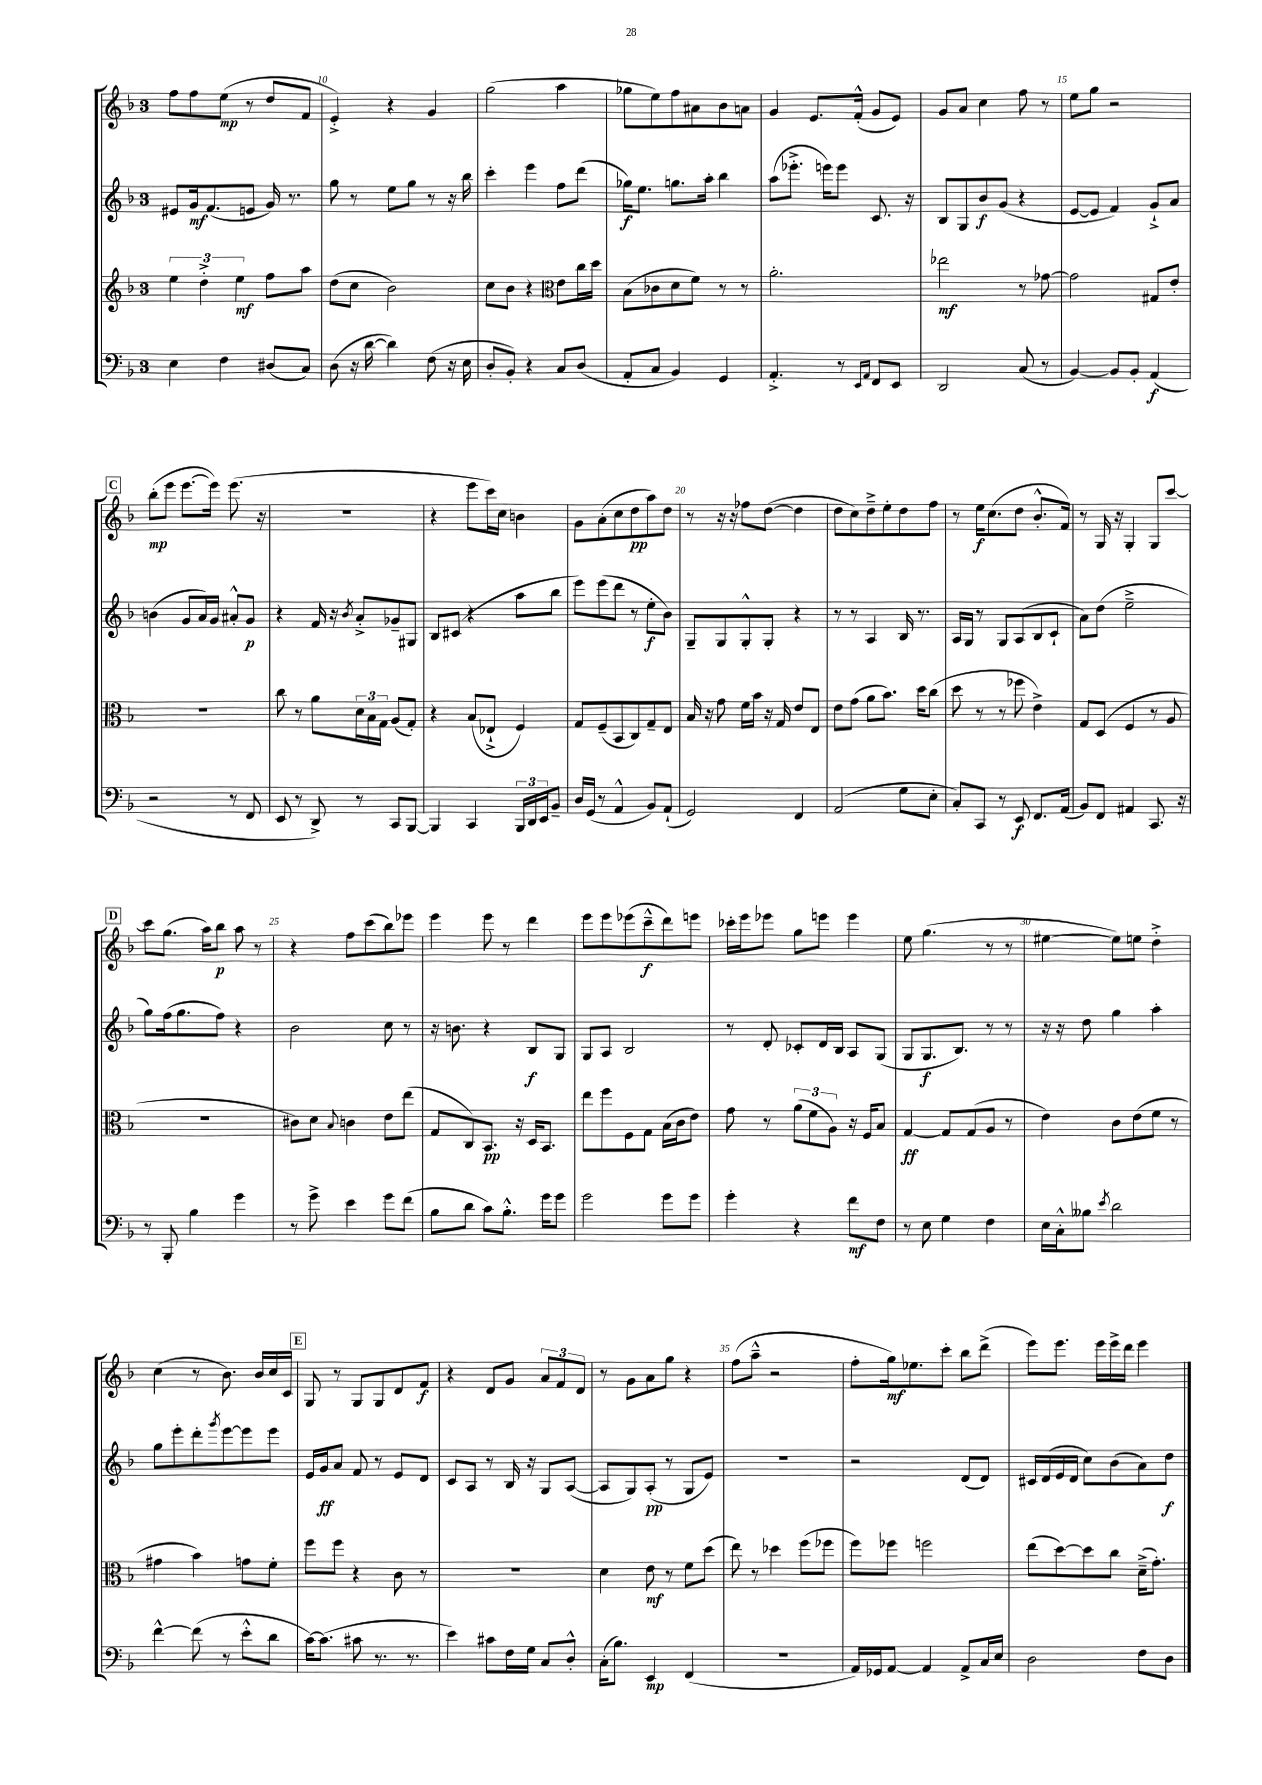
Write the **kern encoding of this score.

**kern	**kern	**kern	**kern
*staff4	*staff3	*staff2	*staff1
*clefF4	*clefG2	*clefG2	*clefG2
*k[b-]	*k[b-]	*k[b-]	*k[b-]
*M3/4	*M3/4	*M3/4	*M3/4
4E	6ee	8e#	8ff
.	.	16g	8ff
.	6dd'^	.	.
.	.	(8.f	.
4F	.	.	(8ee
.	6ee	.	.
.	.	8e	8r
(8D#	8ff	16g)	8dd
.	.	8.r	.
8C)	8aa	.	8f
=	=	=	=
(8D	(8dd	8gg	4e'^)
16r	8cc	8r	.
[16d	.	.	.
4d])	2b-)	8ee	4r
.	.	8gg	.
(8F	.	8r	4g
16r	.	16r	.
16E	.	16bb-	.
=	=	=	=
8D'	8cc	4ccc'	(2gg
8BB-')	8b-	.	.
4r	4r	4eee	.
*	*clefC3	*	*
8C	8e	8ff	4aa
(8D	16cc	(8ddd	.
.	16dd	.	.
=	=	=	=
8AA'	(8B-	16gg-)	8gg-
.	.	8.ee	.
8C	8c-	.	8ee)
4BB-)	8d	8.gg	8ff
.	8f)	.	8a#
.	.	16aa'	.
4GG	8r	4bb-	8b-
.	8r	.	8a
=	=	=	=
4.AA'^	2.a'	(8aa	4g
.	.	8.eee-'^	.
.	.	.	8.e
.	.	16eee)	.
8r	.	8eee	.
.	.	.	(16f'^^
16qqEE	.	.	.
16qqAA	.	.	.
8FF	.	8.c	8g
8EE	.	.	8e)
.	.	16r	.
=	=	=	=
2DD	2ee-	8B-	8g
.	.	8G	8a
.	.	8b-	4cc
.	.	(8g	.
(8C	8r	4r	8ff
8r	[8g-	.	8r
=	=	=	=
[4BB-)	2g-]	[8e	8ee
.	.	8e]	8gg
8BB-]	.	4f)	2r
8BB-'	.	.	.
(4AA	8G#	8g`^	.
.	8e'	8a	.
=	=	=	=
2r	2.r	(4b	(8bb-'
.	.	.	8eee
.	.	8g	[8.eee
.	.	16a)	.
.	.	16g	16eee])
8r	.	8a#'^^	(8.eee
8FF	.	8g	.
.	.	.	16r
=	=	=	=
8EE	8cc	4r	2.r
8r	8r	.	.
8DD^)	8a	16f	.
.	.	16r	.
.	.	8qb-	.
8r	24d	8a'^	.
.	24B-	.	.
.	24G	.	.
8CC	(8A	8g-~	.
[8BBB-	8G')	8G#	.
=	=	=	=
4BBB-]	4r	8B-	4r
.	.	(8c#	.
4CC	(8B-	4r	8eee
.	8E-`^	.	16ccc)
.	.	.	16cc
24BBB-	4F)	8aa	4b
24DD	.	.	.
24EE	.	.	.
8BB-~	.	8bb-	.
=	=	=	=
16D	8G	8eee)	8g
(16GG	.	.	.
8r	(8F~	(8eee	(8a'
4AA^^	8BB-	8ddd	8cc
.	8C)	8r	8dd
8BB-)	8G~	8ee'	8aa)
(8AA`	8E	8b-)	8dd
=	=	=	=
2GG)	16B-	8G~	8r
.	16r	.	.
.	8g	8G	16r
.	.	.	16r
.	16f	8G'^^	8ff-
.	16b-	.	.
.	16r	8G'	([8dd
.	16G	.	.
4FF	8e	4r	4dd]
.	8E	.	.
=	=	=	=
(2AA	8e	8r	8dd
.	(8g	8r	8cc)
.	8a	4A	8dd~^
.	8.b-)	.	8ee'
8G	.	16B-	8dd
.	16dd	8.r	.
8E'	(8cc	.	8ff
=	=	=	=
8C')	8dd	16A	8r
.	.	16G	.
8CC	8r	8r	16ee
.	.	.	(8.cc
8r	8r	8G	.
8EE	8ff-	(8A	8dd
8.FF	4e^)	8B-	8.b-'^^
.	.	8c`	.
(16AA	.	.	16f)
=	=	=	=
8BB-)	8G	8a)	8r
8FF	(8D	(8dd	16G
.	.	.	16r
4AA#	4F	2ee~^	4G'
8.CC	8r	.	8G
.	8A	.	[8ccc
16r	.	.	.
=	=	=	=
8r	2.r	8gg)	8ccc]
8BBB-'	.	(16ff	(8.gg
.	.	8.gg	.
4B-	.	.	.
.	.	.	16aa)
.	.	8ff)	8bb-
4g	.	4r	8aa
.	.	.	8r
=	=	=	=
8r	8c#)	2b-	4r
8g^	8d	.	.
.	8qqB-	.	.
4e	4c	.	8ff
.	.	.	(8ccc
8g	8e	8cc	8bb-)
(8f	(8ee	8r	8eee-
=	=	=	=
8B-	8G	16r	4eee
.	.	8.b	.
8d	8C)	.	.
8c)	8.BB-	4r	8eee
8.B-'^^	.	.	8r
.	16r	.	.
.	16D	8B-	4ddd
16g	8.BB-	.	.
8g	.	8G	.
=	=	=	=
2g	8ee	8G	8eee
.	8ff	8A	8eee
.	8F	2B-	(8eee-
.	8G	.	8ccc~^^
8g	(16B-	.	8ddd)
.	16c	.	.
8g	8e)	.	8eee
=	=	=	=
4g'	8g	8r	16ccc-'
.	.	.	16eee
.	8r	8d'	8eee-
4r	(12a	8c-'	8gg
.	12f	.	.
.	.	16d	8eee
.	12A)	.	.
.	.	16B-	.
8f	16r	8A	4eee
.	16F	.	.
8F	8B-	(8G	.
=	=	=	=
8r	[4G	8G	8ee
8E	.	8.G	(4.gg
4G	8G]	.	.
.	.	8.B-)	.
.	(8G	.	.
4F	8A	8r	8r
.	8r	8r	8r
=	=	=	=
16E	4e)	16r	[4ee#
16C'^^	.	16r	.
8B--	.	8dd	.
8qe	.	.	.
2d	8c	4gg	8ee#])
.	(8e	.	8ee
.	8f	4aa'	4dd'^
.	8r	.	.
=	=	=	=
[4f^^	4g#	8gg	(4cc
.	.	8eee'	.
(8f]	4b-)	8ddd'	8r
.	.	8qggg	.
8r	.	[8eee	8.b-)
8e'^^	8g	8eee]	.
.	.	.	16b-
8d	8f'	8eee	16cc
.	.	.	16c
=	=	=	=
[16c)	8ff	16e	8G
(8.c]	.	16g	.
.	8ff	8a	8r
8c#	4r	8f	8G
8.r	.	8r	8G
.	8c	8e	8d
8.r	.	.	.
.	8r	8d	8f
=	=	=	=
4e)	2.r	8c	4r
.	.	8A	.
8c#	.	8r	8d
16F	.	16B-	8g
16G	.	16r	.
8C	.	8G	12a
.	.	.	12f
8D'^^	.	([8A	.
.	.	.	12d
=	=	=	=
(16C'	4d	8A]	8r
8.B-)	.	.	.
.	.	8G)	8g
4EE	8e	(8A'	8a
.	8r	8r	8gg
(4FF	8f	8G	4r
.	(8dd	8e)	.
=	=	=	=
2.r	8ee)	2.r	(8ff
.	8r	.	8aa~^^
.	4dd-	.	2r
.	(8ff	.	.
.	8ff-	.	.
=	=	=	=
16AA)	8ff)	2r	8ff'
16GG-	.	.	.
[8AA	8ff-	.	16gg)
.	.	.	8.ee-
4AA]	2ff	.	.
.	.	.	8ccc'
8AA^	.	(8d	8bb-
16C	.	8d)	(8ddd^
16E	.	.	.
=	=	=	=
2D	(8ee	16c#	8eee)
.	.	(16d	.
.	[8dd)	16e	8.eee
.	.	16d	.
.	8dd]	8cc)	.
.	.	.	16eee
.	8cc	(8b-	16eee^
.	.	.	16ddd
8F	(16d~^	8a)	4eee
.	8.g')	.	.
8D	.	8dd	.
==	==	==	==
*-	*-	*-	*-
